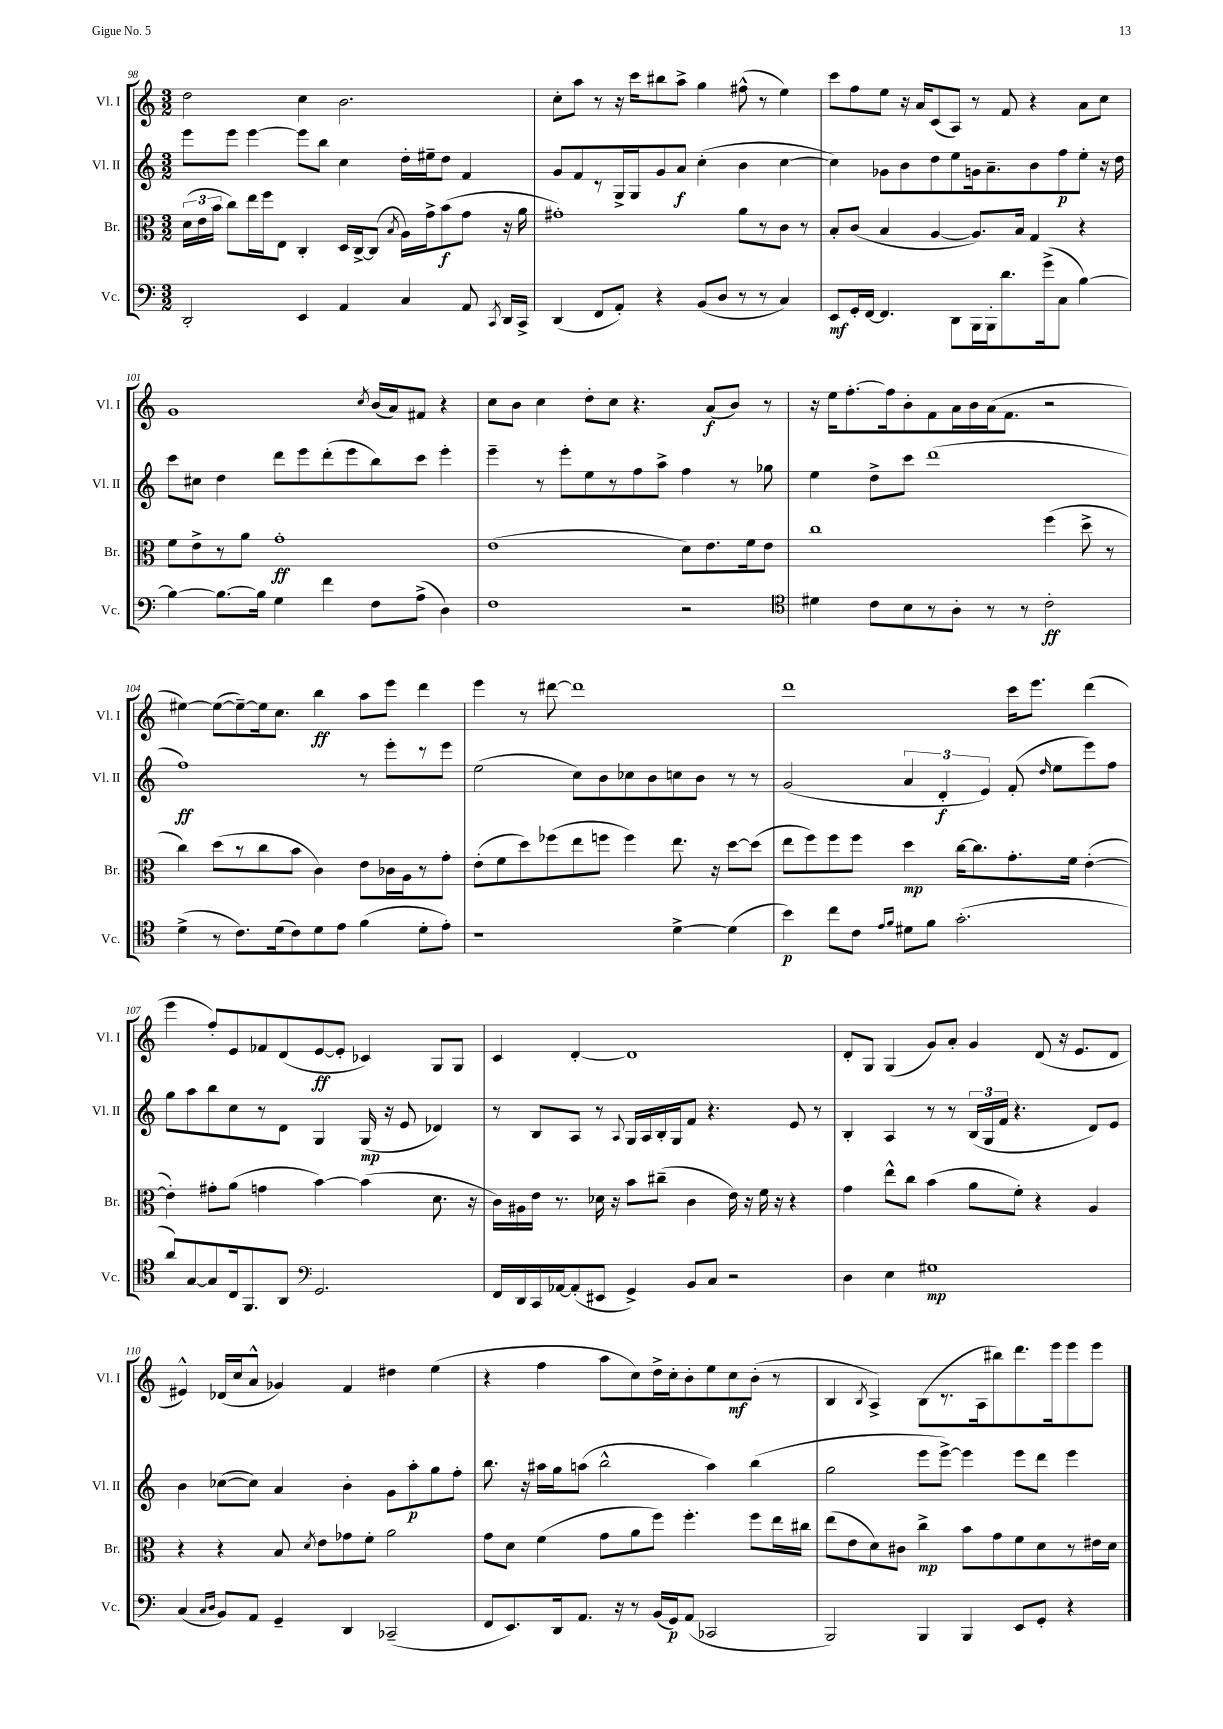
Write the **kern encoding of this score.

**kern	**dynam	**kern	**dynam	**kern	**dynam	**kern	**dynam
*part4	*part4	*part3	*part3	*part2	*part2	*part1	*part1
*staff4	*staff4	*staff3	*staff3	*staff2	*staff2	*staff1	*staff1
*I"Vc.	*	*I"Br.	*	*I"Vl. II	*	*I"Vl. I	*
*I'Vc.	*	*I'Br.	*	*I'Vl. II	*	*I'Vl. I	*
*clefF4	*	*clefC3	*	*clefG2	*	*clefG2	*
*k[]	*	*k[]	*	*k[]	*	*k[]	*
*M3/2	*	*M3/2	*	*M3/2	*	*M3/2	*
=98	=98	=98	=98	=98	=98	=98	=98
2DD'/	.	(24d\LL	.	8eee\L	.	2dd\	.
.	.	24e\	.	.	.	.	.
.	.	24b\JJ	.	.	.	.	.
.	.	8cc\L)	.	8eee\J	.	.	.
.	.	16ee\L	.	[4eee\	.	.	.
.	.	16ff\J	.	.	.	.	.
.	.	8E\J	.	.	.	.	.
4EE/	.	4C'/	.	8eee\L]	.	4cc\	.
.	.	.	.	8bb\J	.	.	.
4AA/	.	16D/LL	.	4cc\	.	2.b\	.
.	.	[16C^/J	.	.	.	.	.
.	.	(8C/J]	.	.	.	.	.
.	.	8qB/	.	.	.	.	.
4C/	.	16A\LL)	.	16dd'\LL	.	.	.
.	.	16g^\J	.	16ee#X~\J	.	.	.
.	.	(8b\	f	8dd\J	.	.	.
8AA/	.	8g\J	.	4f/	.	.	.
8qCC/	.	.	.	.	.	.	.
16DD/LL	.	16r	.	.	.	.	.
16CC^/JJ	.	16a\	.	.	.	.	.
=99	=99	=99	=99	=99	=99	=99	=99
(4DD/	.	1g#X')	.	8g/L	.	8cc'\L	.
.	.	.	.	8f/	.	8aa\J	.
8FF/L	.	.	.	8r	.	8r	.
8AA'/J)	.	.	.	16G^/L	.	16r	.
.	.	.	.	16G/J	.	16ccc\KL	.
4r	.	.	.	8g/	.	8bb#X\	.
.	.	.	.	8a/J	f	8aa^\J	.
(8BB/L	.	.	.	(4cc'\	.	4gg\	.
8D/J	.	.	.	.	.	.	.
8r	.	8a\L	.	4b\	.	(8ff#X^^\	.
8r	.	8r	.	.	.	8r	.
4C/)	.	8c\J	.	[4cc\	.	4ee\)	.
.	.	8r	.	.	.	.	.
=100	=100	=100	=100	=100	=100	=100	=100
8EE/L	mf	8B'/L	.	4cc\])	.	8ccc\L	.
16GG'/L	.	(8c/J	.	.	.	8ff\	.
[16FF/JJ	.	.	.	.	.	.	.
4.FF/]	.	4B/	.	8g-X\L	.	8ee\J	.
.	.	.	.	8b\	.	16r	.
.	.	.	.	.	.	16a/KL	.
.	.	[4A/	.	8dd\	.	(8c/	.
8DD\L	.	.	.	8ee\	.	8A/J)	.
16BBB\L	.	8.A/L])	.	16gn\k	.	8r	.
16BBB'\J	.	.	.	8.a~\	.	.	.
8.d\	.	.	.	.	.	8f/	.
.	.	16B/Jk	.	.	.	.	.
.	.	4G/	.	8b\	.	4r	.
(16g^\k	.	.	.	.	.	.	.
8C\J	.	.	.	8ff\	p	.	.
[4B\)	.	4r	.	8ee'\J	.	8a\L	.
.	.	.	.	16r	.	8cc\J	.
.	.	.	.	16dd\	.	.	.
!!LO:LB:g=z
=101	=101	=101	=101	=101	=101	=101	=101
4B\_	.	8f\L	.	8ccc\L	.	1g	.
.	.	8e^\	.	8cc#X\J	.	.	.
8.B\L_	.	8r	.	4dd\	.	.	.
.	.	8a\J	.	.	.	.	.
16B\Jk]	.	.	.	.	.	.	.
4G\	.	1g'	ff	8ddd\L	.	.	.
.	.	.	.	8eee\	.	.	.
4f\	.	.	.	(8ddd'\	.	.	.
.	.	.	.	8eee\	.	.	.
.	.	.	.	.	.	8qcc/	.
8F\L	.	.	.	8bb\)	.	(16b/LL	.
.	.	.	.	.	.	16a/J)	.
(8A^\J	.	.	.	8ccc\J	.	8f#X/J	.
4D\)	.	.	.	4eee'\	.	4r	.
=102	=102	=102	=102	=102	=102	=102	=102
1F	.	(1e	.	4eee~\	.	8cc\L	.
.	.	.	.	.	.	8b\J	.
.	.	.	.	8r	.	4cc\	.
.	.	.	.	8eee'\L	.	.	.
.	.	.	.	8ee\	.	8dd'\L	.
.	.	.	.	8r	.	8cc\J	.
.	.	.	.	8ff\	.	4.r	.
.	.	.	.	8aa^\J	.	.	.
2r	.	8d\L)	.	4ff\	.	.	.
.	.	8.e\	.	.	.	(8a/L	f
.	.	.	.	8r	.	8b/J)	.
.	.	16f\k	.	.	.	.	.
.	.	8e\J	.	8gg-X\	.	8r	.
=103	=103	=103	=103	=103	=103	=103	=103
*clefC4	*	*	*	*	*	*	*
4d#X\	.	1cc	.	4ee\	.	16r	.
.	.	.	.	.	.	16ee\KL	.
.	.	.	.	.	.	[8.ff'\	.
8c\L	.	.	.	8dd^\L	.	.	.
.	.	.	.	.	.	16ff\k]	.
8B\	.	.	.	8ccc\J	.	8b'\	.
8r	.	.	.	(1ddd	.	8f\	.
8A'\J	.	.	.	.	.	16a\L	.
.	.	.	.	.	.	16b\	.
8r	.	.	.	.	.	(16a\J	.
.	.	.	.	.	.	8.f\J	.
8r	.	.	.	.	.	.	.
2c'\	ff	(4ff\	.	.	.	2r	.
.	.	8dd^\	.	.	.	.	.
.	.	8r	.	.	.	.	.
!!LO:LB:g=z
=104	=104	=104	=104	=104	=104	=104	=104
(4d^\	.	4cc\)	.	1ff)	ff	[4ee#X\)	.
8r	.	(8dd\L	.	.	.	(8ee#\L_	.
8.c\L)	.	8r	.	.	.	8ee#~\_)	.
.	.	8cc\	.	.	.	16ee#\k]	.
(16d\k	.	.	.	.	.	8.cc\J	.
8c\)	.	8b\J	.	.	.	.	.
8d\	.	4c\)	.	.	.	4bb\	ff
8e\J	.	.	.	.	.	.	.
(4f\	.	8e\L	.	8r	.	8aa\L	.
.	.	16c-X\L	.	8eee'\L	.	8eee\J	.
.	.	16A\J	.	.	.	.	.
8d'\L	.	8r	.	8r	.	4ddd\	.
8e'\J)	.	8g'\J	.	8eee\J	.	.	.
=105	=105	=105	=105	=105	=105	=105	=105
1r	.	(8e'\L	.	(2ee\	.	4eee\	.
.	.	8f\	.	.	.	.	.
.	.	8dd\)	.	.	.	8r	.
.	.	(8ff-X\	.	.	.	[8ddd#X\	.
.	.	8ee\	.	8cc\L)	.	1ddd#]	.
.	.	8ffn\J	.	8b\	.	.	.
.	.	4ff\)	.	8cc-X\	.	.	.
.	.	.	.	8b\	.	.	.
[4d^\	.	8.ee\	.	8ccn\	.	.	.
.	.	.	.	8b\J	.	.	.
.	.	16r	.	.	.	.	.
(4d\]	.	[8dd\L	.	8r	.	.	.
.	.	(8dd\J]	.	8r	.	.	.
=106	=106	=106	=106	=106	=106	=106	=106
4b\)	p	8ee\L	.	(2g/	.	1ddd	.
.	.	8ff\)	.	.	.	.	.
8cc\L	.	8ff\	.	.	.	.	.
8c\J	.	8ff\J	.	.	.	.	.
16qqe/LL	.	.	.	.	.	.	.
16qqf/JJ	.	.	.	.	.	.	.
8d#X\L	.	4dd\	mp	6a/	.	.	.
8f\J	.	.	.	.	.	.	.
.	.	.	.	6d'/	f	.	.
(2.g'\	.	[16cc\KL	.	.	.	.	.
.	.	8.cc\]	.	.	.	.	.
.	.	.	.	6e/)	.	.	.
.	.	8.g'\	.	(8f'/	.	16ccc\KL	.
.	.	.	.	.	.	8.eee\J	.
.	.	.	.	16qqdd/	.	.	.
.	.	.	.	8ee\L	.	.	.
.	.	16f\Jk	.	.	.	.	.
.	.	([4e'\	.	8eee\)	.	(4ddd\	.
.	.	.	.	8ff\J	.	.	.
!!LO:LB:g=z
=107	=107	=107	=107	=107	=107	=107	=107
8a/L)	.	4e'\])	.	8gg\L	.	4eee\	.
[8G/	.	.	.	8aa\	.	.	.
8G/]	.	8g#X'\L	.	8bb\	.	8ff'/L)	.
16C/k	.	(8a\J	.	8cc\	.	8e/	.
8.FF/	.	.	.	.	.	.	.
.	.	4gn\	.	8r	.	8f-X/	.
8AA/J	.	.	.	8d\J	.	(8d/	.
*clefF4	*	*	*	*	*	*	*
2.GG/	.	[4b\)	.	4G/	.	[8e/	ff
.	.	.	.	.	.	8e'/J]	.
.	.	(4b\]	.	(16G/	mp	4c-X/)	.
.	.	.	.	16r	.	.	.
.	.	.	.	8e/	.	.	.
.	.	8.d\	.	4d-X/)	.	8G/L	.
.	.	.	.	.	.	8G/J	.
.	.	16r	.	.	.	.	.
=108	=108	=108	=108	=108	=108	=108	=108
16FF/LL	.	16c\LL)	.	8r	.	4c/	.
16DD/	.	16A#X\	.	.	.	.	.
16CC/	.	16e\JJ	.	8B/L	.	.	.
[16AA-X/J	.	8.r	.	.	.	.	.
(8AA-'/]	.	.	.	8A/J	.	[4d'/	.
8EE#X/J	.	16d-X\	.	8r	.	.	.
.	.	16r	.	.	.	.	.
.	.	.	.	8qqA/	.	.	.
4GG^/)	.	8b\L	.	16G/LL	.	1d]	.
.	.	.	.	16A/	.	.	.
.	.	(8cc#X~\J	.	16B'/	.	.	.
.	.	.	.	16G/J	.	.	.
8BB/L	.	4c\	.	8f/J	.	.	.
8C/J	.	.	.	4.r	.	.	.
2r	.	16e\)	.	.	.	.	.
.	.	16r	.	.	.	.	.
.	.	16f\	.	.	.	.	.
.	.	16r	.	.	.	.	.
.	.	4r	.	8e/	.	.	.
.	.	.	.	8r	.	.	.
=109	=109	=109	=109	=109	=109	=109	=109
4D\	.	4g\	.	4B'/	.	8d'/L	.
.	.	.	.	.	.	8G/J	.
4E\	.	8ee^^\L	.	4A/	.	(4G/	.
.	.	8cc\J	.	.	.	.	.
1G#X	mp	(4b\	.	8r	.	8g/L)	.
.	.	.	.	8r	.	8a'/J	.
.	.	8a\L	.	(24B/LL	.	4g/	.
.	.	.	.	24G/	.	.	.
.	.	.	.	24f/JJ	.	.	.
.	.	8f'\J)	.	4.r	.	.	.
.	.	4r	.	.	.	(8d/	.
.	.	.	.	.	.	16r	.
.	.	.	.	.	.	8.e/L	.
.	.	4A/	.	8d/L)	.	.	.
.	.	.	.	8e/J	.	8d/J	.
!!LO:LB:g=z
=110	=110	=110	=110	=110	=110	=110	=110
(4C/	.	4r	.	4b\	.	4e#X^^/)	.
16qqC/LL	.	.	.	.	.	.	.
16qqD/JJ	.	.	.	.	.	.	.
8BB/L)	.	4r	.	([8cc-X\L	.	(16d-X/LL	.
.	.	.	.	.	.	16cc/J	.
8AA/J	.	.	.	8cc-\J])	.	8a^^/J	.
4GG~/	.	8B/	.	4a/	.	4g-X/)	.
.	.	8qd/	.	.	.	.	.
.	.	8e\L	.	.	.	.	.
4DD/	.	8g-X\	.	4b'\	.	4f/	.
.	.	8f'\J	.	.	.	.	.
(2CC-X~/	.	2a\	.	8g\L	.	4dd#X\	.
.	.	.	.	8aa'\	p	.	.
.	.	.	.	8gg\	.	(4ee\	.
.	.	.	.	8ff'\J	.	.	.
=111	=111	=111	=111	=111	=111	=111	=111
8FF/L	.	8g\L	.	8.bb\	.	4r	.
8.EE/)	.	8d\J	.	.	.	.	.
.	.	.	.	16r	.	.	.
.	.	(4f\	.	16aa#X\LL	.	4ff\	.
16DD/k	.	.	.	16gg\J	.	.	.
8.AA/J	.	.	.	(8aan\J	.	.	.
.	.	8g\L	.	2bb^^\	.	8aa\L	.
16r	.	.	.	.	.	.	.
8r	.	8a\	.	.	.	8cc\)	.
(16BB/LL	.	8ff\J)	.	.	.	16dd^\L	.
16GG/J)	p	.	.	.	.	16cc'\J	.
(8AA/J	.	4.ff'\	.	.	.	8b'\	.
2CC-X/	.	.	.	4aa\)	.	8ee\	.
.	.	.	.	.	.	8cc\	mf
.	.	8ff\L	.	(4bb\	.	(8b'\J	.
.	.	16ee\L	.	.	.	8r	.
.	.	16cc#X\JJ	.	.	.	.	.
=112	=112	=112	=112	=112	=112	=112	=112
2BBB/)	.	(8ee\L	.	2gg\	.	4B/	.
.	.	8e\	.	.	.	.	.
.	.	.	.	.	.	8qB/	.
.	.	8d\)	.	.	.	4A^/)	.
.	.	8c#X\J	.	.	.	.	.
4BBB/	.	4cc^\	mp	8eee\L	.	(8B\L	.
.	.	.	.	[8eee^\J)	.	8.r	.
4BBB/	.	8b\L	.	4eee\]	.	.	.
.	.	.	.	.	.	16A\k	.
.	.	8g\	.	.	.	8bb#X\)	.
8EE/L	.	8f\	.	8eee\L	.	8.ddd\	.
8GG'/J	.	8d\	.	8ddd\J	.	.	.
.	.	.	.	.	.	16eee\k	.
4r	.	8r	.	4eee\	.	8eee\	.
.	.	16e#X\L	.	.	.	8eee\J	.
.	.	16d\JJ	.	.	.	.	.
==	==	==	==	==	==	==	==
*-	*-	*-	*-	*-	*-	*-	*-
